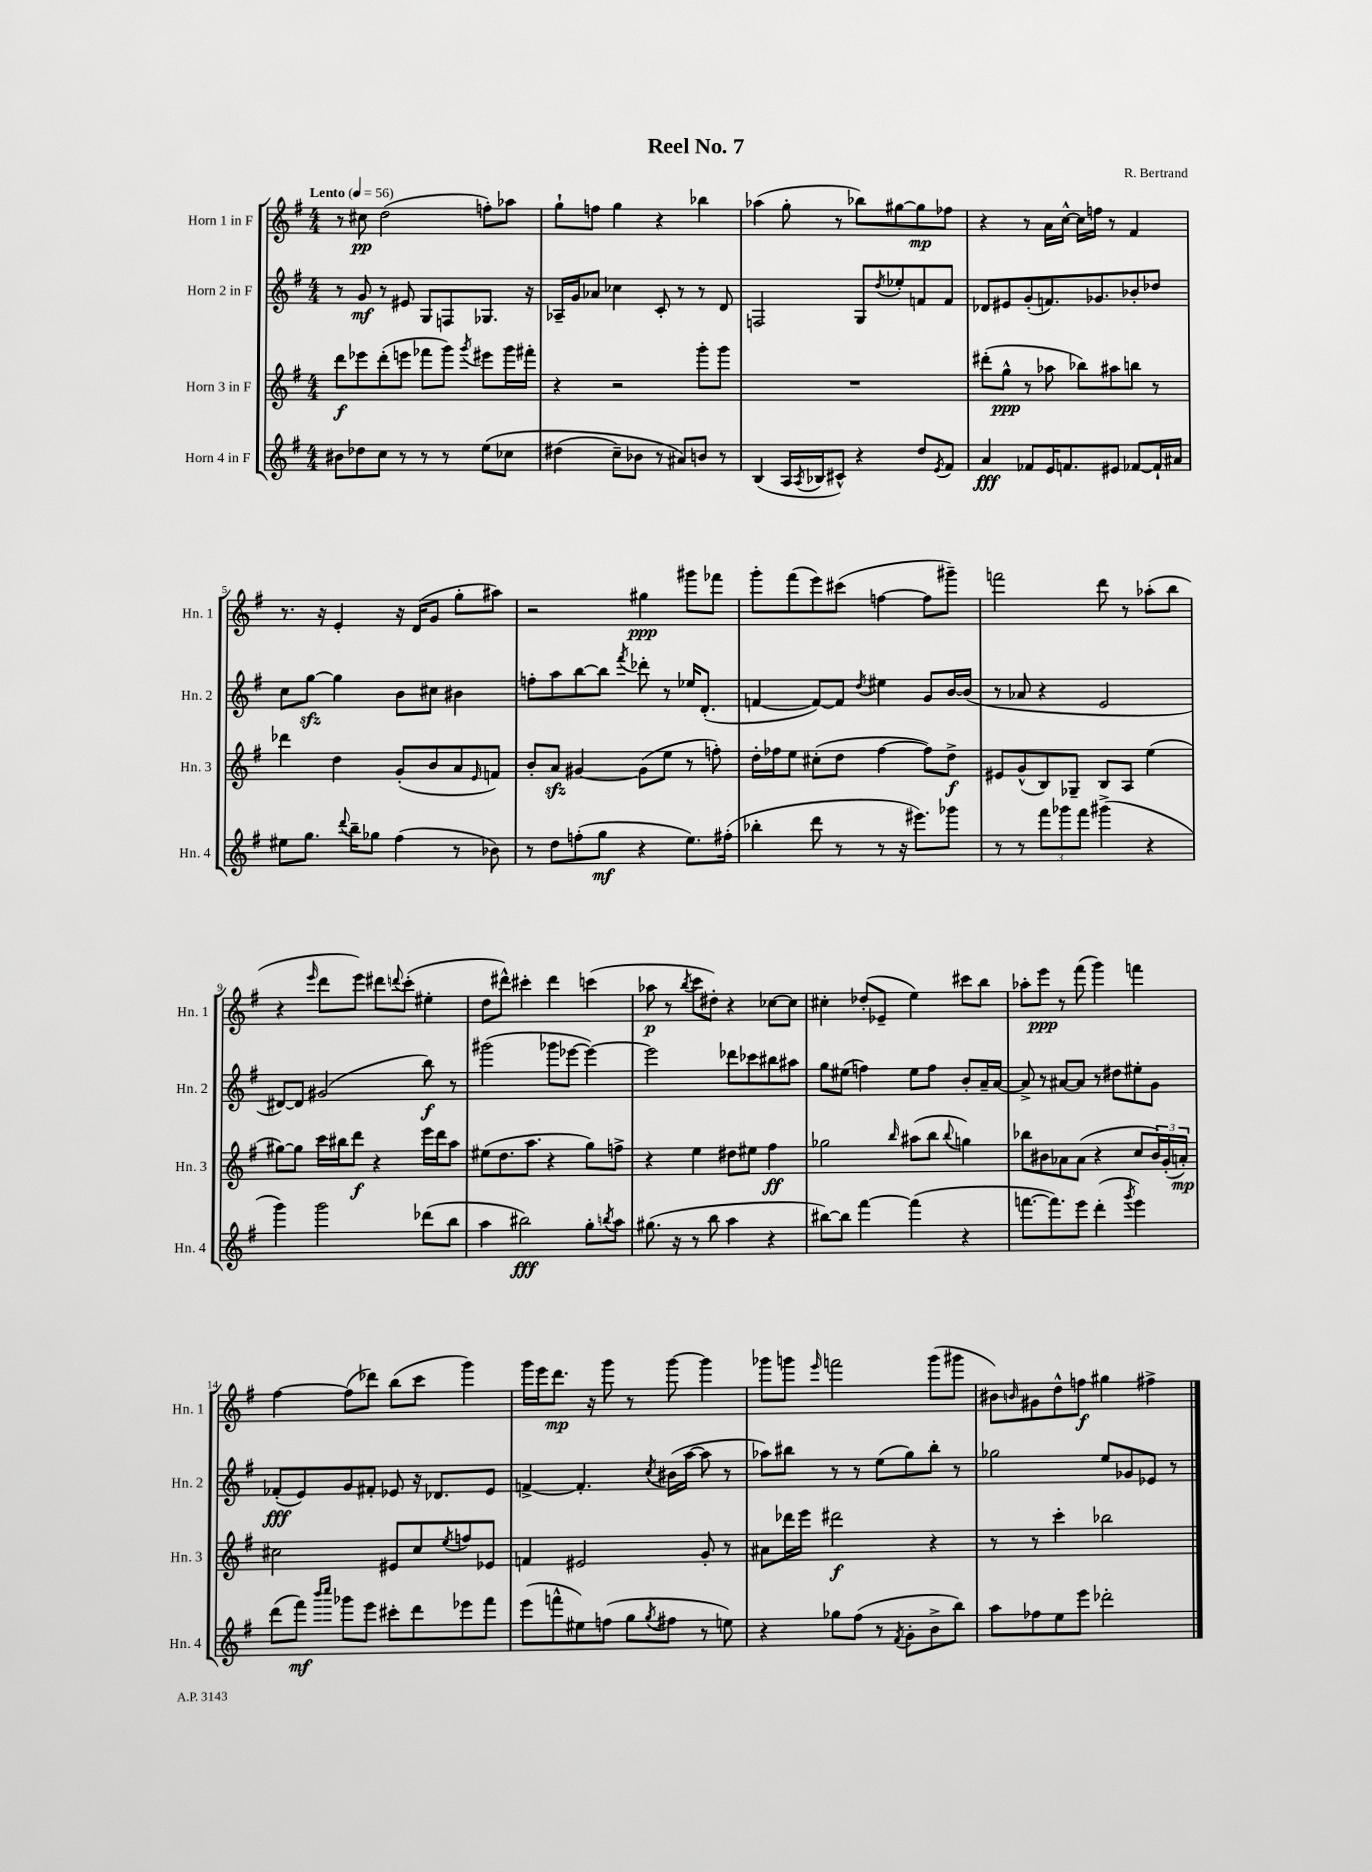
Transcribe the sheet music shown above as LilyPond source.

\header { title = "Reel No. 7" composer = "R. Bertrand" }
<<
\new StaffGroup <<
\new Staff = "s0" \with { instrumentName = "Horn 1 in F" shortInstrumentName = "Hn. 1" } {
    \clef treble \key g \major \numericTimeSignature \time 4/4 \tempo "Lento" 4 = 56
    r8 cis''8\pp d''2( f''8-.) aes''8 |
    g''8-! f''8 g''4 r4 bes''4 |
    aes''4( g''8-. r8 bes''8) gis''8~ gis''8\mp fes''8 |
    r4 r8 a'16 c''16~-^ c''16 f''16 r8 fis'4 |
    r8. r16 e'4-. r16 d'16( g'8 g''8-. ais''8) |
    r2 gis''4\ppp gis'''8 fes'''8 |
    g'''8-. fis'''8( e'''8) cis'''8( f''4~ f''8 gis'''8--) |
    f'''2 d'''8 r8 aes''8-.( b''8 |
    r4 \grace { e'''16 } d'''8 e'''8) dis'''8 \appoggiatura { d'''8 } c'''8-.( eis''4-. |
    d''8 dis'''8-^) cis'''4-. dis'''4 c'''4( |
    aes''8\p r8 \acciaccatura { b''8 } c'''8 dis''8-.) r4 ces''8~ ces''8 |
    cis''4-. des''8-.( ees'8-- e''4) cis'''8 b''8 |
    aes''8-. e'''8\ppp r8 fis'''8( g'''4) f'''4 |
    fis''4~ fis''8( des'''8) b''8( c'''8 g'''4) |
    g'''16 e'''16 d'''8.\mp r16 g'''8 r8 g'''8~ g'''4 |
    ges'''8 g'''8 \grace { e'''16 } f'''2 g'''8( gis'''8 |
    bis'8) \grace { b'16 } gis'8 d''8-^ f''8\f gis''4 fis''4-> \bar "|." |
}
\new Staff = "s1" \with { instrumentName = "Horn 2 in F" shortInstrumentName = "Hn. 2" } {
    \clef treble \key g \major \numericTimeSignature \time 4/4
    r8 g'8\mf r8 eis'8 g8 f8 ges8. r16 |
    aes16-- g'16 aes'8 ces''4 c'8-. r8 r8 d'8 |
    f2 g8 \acciaccatura { d''8 } ees''8-. f'8 f'8 |
    des'8 eis'8 g'8-.( f'8.) ges'8. bes'8-. des''8 |
    c''8 g''8~\sfz g''4 b'8 cis''8 bis'4 |
    f''8-. a''8 b''8~ b''8 \acciaccatura { fis'''8 } des'''8-. r8 ees''16 d'8.-.( |
    f'4~ f'8~) f'8 \acciaccatura { d''8 } eis''4 g'8 b'16~ b'16( |
    r8 aes'8 r4 e'2 |
    dis'8~) dis'8 gis'2( b''8\f) r8 |
    gis'''2( ges'''8 ees'''8~ ees'''4~) |
    ees'''2 des'''8 ces'''8 bis''8 ais''8 |
    g''8 eis''8( f''4) eis''8 f''8 b'8-. a'16-- a'16~ |
    a'8-> r8 ais'8~ ais'8 r8 dis''8 eis''8-. g'8 |
    fes'8-.\fff( e'8) g'8 fis'8-. ees'8 r16 des'8. ees'8 |
    f'4~-> f'4.-. \acciaccatura { c''8 } bis'16( a''16~ a''8 r8 |
    aes''8) bis''8 r8 r8 e''8( g''8) bis''8-. r8 |
    ges''2 e''8 ges'8 ees'8 r8 \bar "|." |
}
\new Staff = "s2" \with { instrumentName = "Horn 3 in F" shortInstrumentName = "Hn. 3" } {
    \clef treble \key g \major \numericTimeSignature \time 4/4
    d'''8\f ees'''8 d'''8-.( e'''8 fes'''8 g'''8) \acciaccatura { g'''8 } eis'''8 g'''16 fis'''16-. |
    r4 r2 g'''8-. g'''8 |
    R1 |
    dis'''8-.( g''8-^\ppp r8 aes''8 bes''8) ais''8 b''8 r8 |
    des'''4 d''4 g'8-.( b'8 a'8 \grace { e'16 } f'8) |
    b'8-. a'8\sfz gis'4~ gis'8( e''8 r8 f''8-.) |
    d''16-. fes''16 e''8 cis''8-.( d''8 fes''4~ fes''8) d''8->\f |
    eis'8 g'8-^( b8) ges8-- b8 a8 e''4( |
    gis''8~) gis''8 c'''16 bis''16 d'''8\f r4 e'''16 d'''16 a''8 |
    eis''8( d''8. a''8. r4 g''8) f''8-> |
    r4 e''4 dis''8 eis''8 fis''4\ff |
    ges''2 \grace { b''16 } ais''8( b''8 \appoggiatura { b''8 } g''4) |
    bes''8 bis'8 aes'8 aes'8( r4 c''8 \tuplet 3/2 { bis'16) g'16-.( a'16-.\mp) } |
    cis''2 eis'8 cis''8 \acciaccatura { e''8 } f''8 ees'8 |
    f'4 eis'2 g'8-. r8 |
    ais'8 des'''16 e'''16 dis'''2\f r4 |
    r8 r8 c'''4-. bes''2 \bar "|." |
}
\new Staff = "s3" \with { instrumentName = "Horn 4 in F" shortInstrumentName = "Hn. 4" } {
    \clef treble \key g \major \numericTimeSignature \time 4/4
    bis'8 des''8 c''8 r8 r8 r8 e''8\( ces''8 |
    dis''4( c''8--) bes'8 r8 ais'8\) b'8 r8 |
    b4( a16 \acciaccatura { a8 } bes16 cis'8-^) r4 d''8 \acciaccatura { e'8 } fis'8 |
    a'4\fff fes'8 e'16 f'8. eis'8 fes'8~ fes'16-! ais'16 |
    eis''8 g''8. \appoggiatura { d'''8 } b''16-- ges''8 fis''4( r8 bes'8) |
    r8 d''8 f''8-.( g''8\mf r4 e''8.) fis''16-.( |
    bes''4-. d'''8 r8 r8 r16 eis'''8.) ges'''8 |
    r8 r8 \tuplet 3/2 { fis'''8 ges'''8 fis'''8 } gis'''4->( r4 |
    g'''4) g'''2 des'''8( b''8 |
    a''4 bis''2\fff) g''8-. \acciaccatura { b''8 } a''8 |
    gis''8.( r16 r8 b''8 a''4 r4 |
    bis''8~) bis''8 fis'''4~ fis'''4( r4 |
    f'''8.~ f'''8.) e'''8 d'''4-.( \acciaccatura { g'''8 } e'''4) |
    d'''8( fis'''8\mf) \grace { b'''16 c''''16 } ges'''8 e'''8 cis'''8-. d'''8 ees'''8 fis'''8 |
    e'''8( f'''8-^ eis''8) f''8( g''8 \acciaccatura { g''8 } fis''8 r8 e''8) |
    r4 ges''8 fis''8( r8 \acciaccatura { fis'8 } g'8-. b'8-> b''8) |
    a''8 fes''8 e''8 e'''8 des'''2-. \bar "|." |
}
>>
>>
